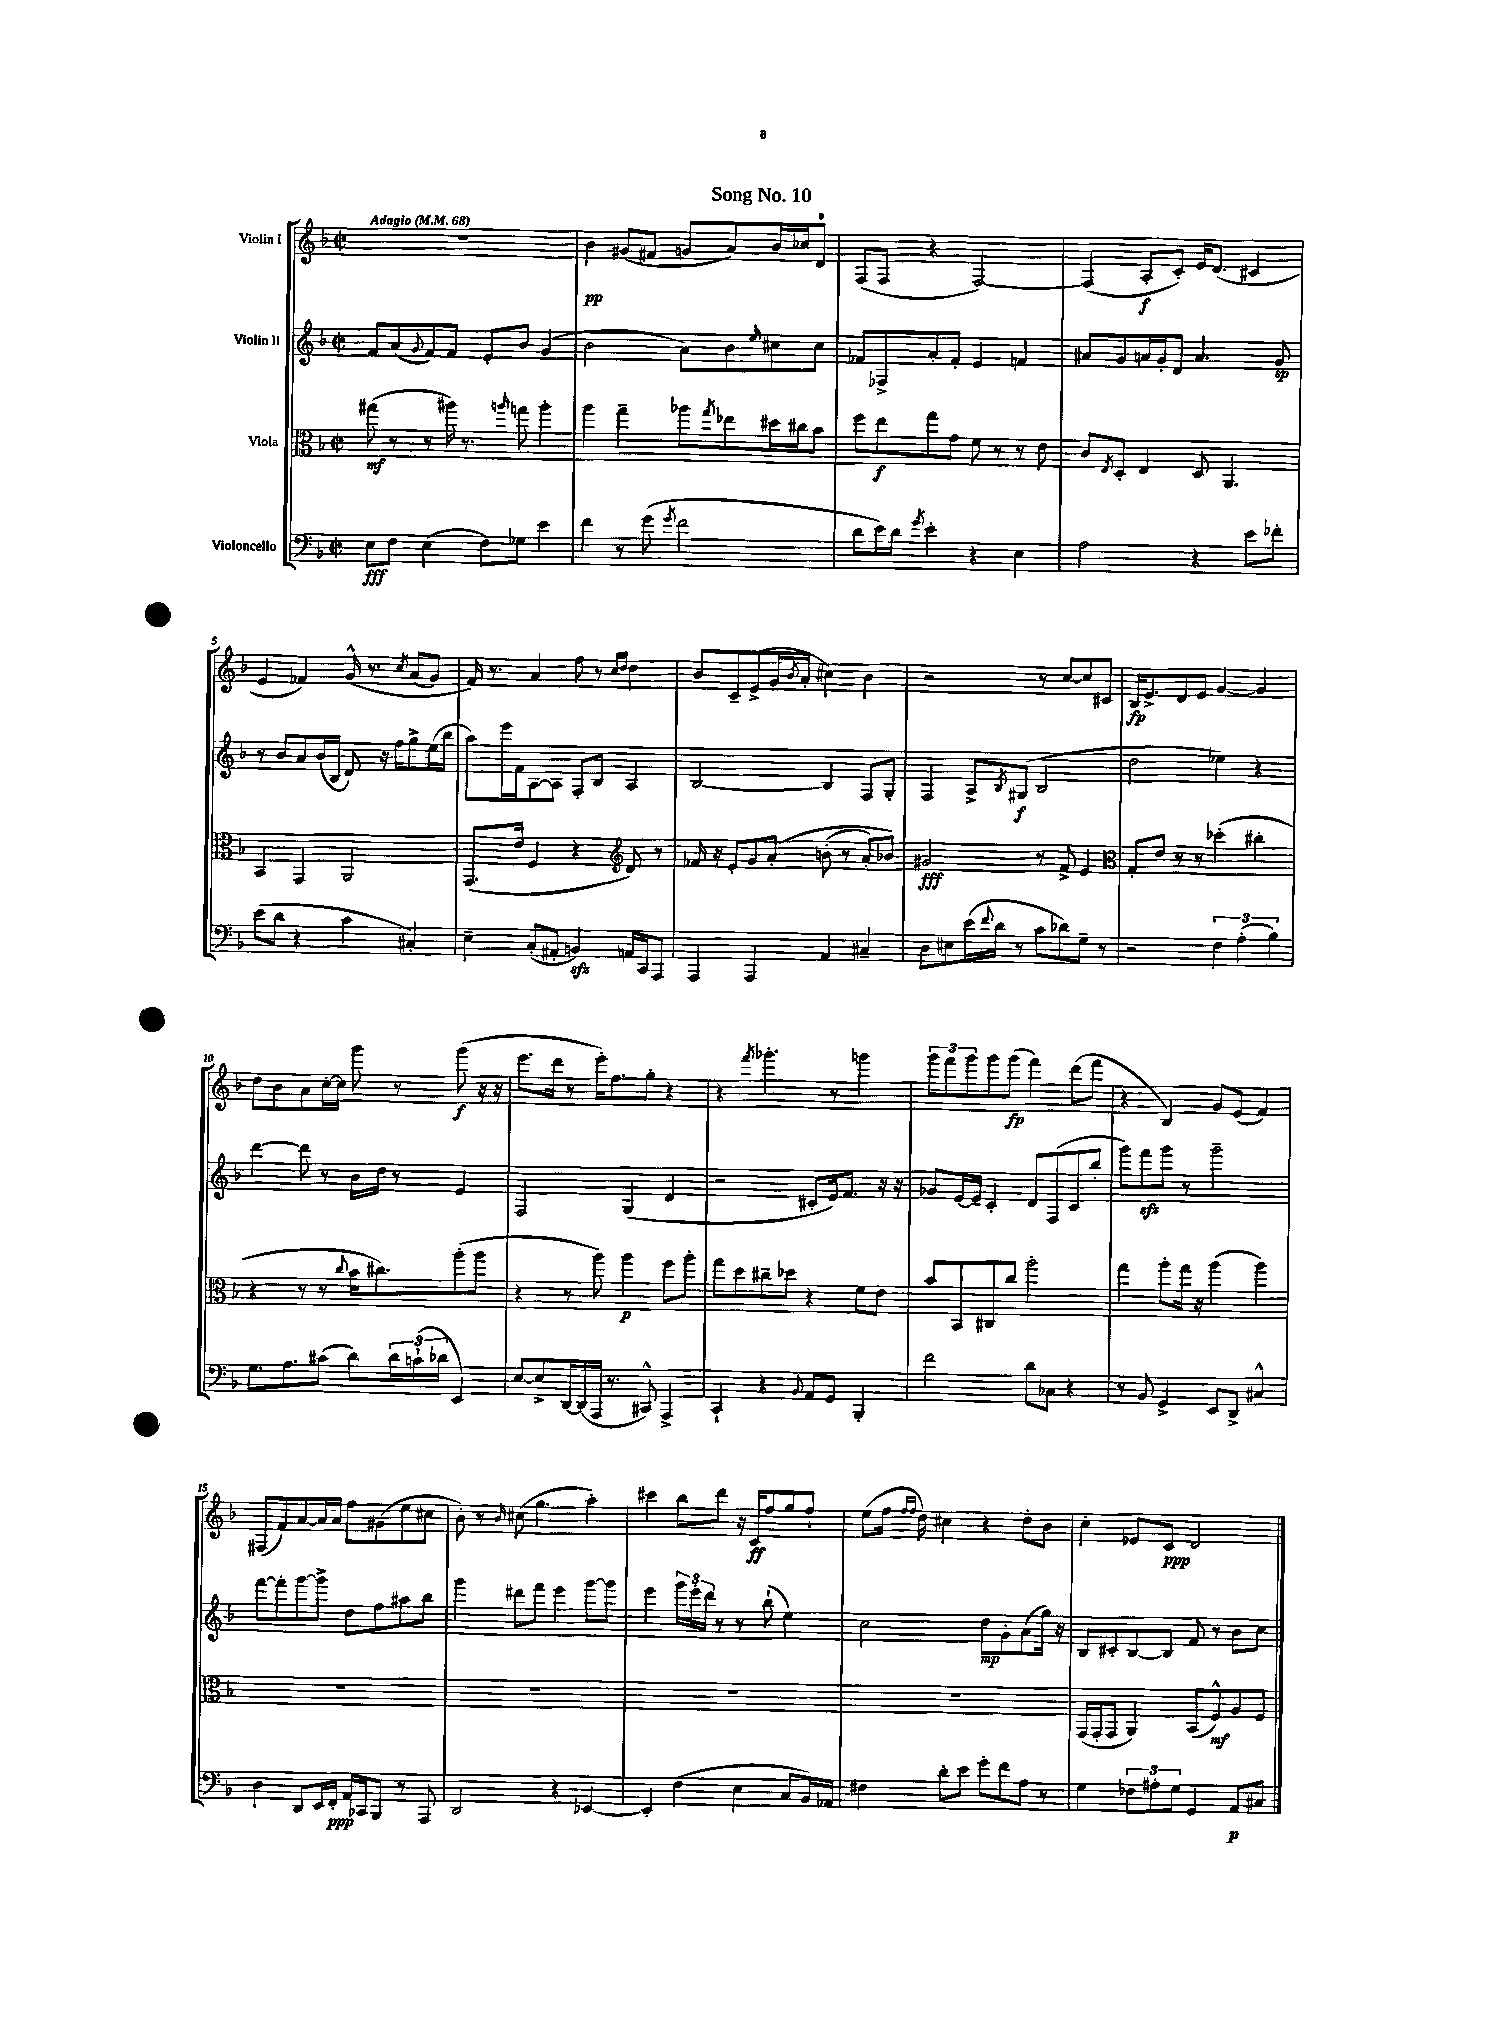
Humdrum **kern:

**kern	**dynam	**kern	**dynam	**kern	**dynam	**kern	**dynam
*part4	*part4	*part3	*part3	*part2	*part2	*part1	*part1
*staff4	*staff4	*staff3	*staff3	*staff2	*staff2	*staff1	*staff1
*I"Violoncello	*	*I"Viola	*	*I"Violin II	*	*I"Violin I	*
*clefF4	*	*clefC3	*	*clefG2	*	*clefG2	*
*k[b-]	*	*k[b-]	*	*k[b-]	*	*k[b-]	*
*M2/2	*	*M2/2	*	*M2/2	*	*M2/2	*
*met(c|)	*	*met(c|)	*	*met(c|)	*	*met(c|)	*
*MM68	*	*MM68	*	*MM68	*	*MM68	*
=1	=1	=1	=1	=1	=1	=1	=1
!	!	!	!	!	!	!LO:TX:a:B:t=Adagio	!
8E\L	fff	(8gg#X\	mf	8f/L	.	1r	.
8F\J	.	8r	.	(8a/	.	.	.
.	.	.	.	8qqg/	.	.	.
(4E\	.	8r	.	8f/)	.	.	.
.	.	16aa#X\)	.	8f/J	.	.	.
.	.	8.r	.	.	.	.	.
8F\L)	.	.	.	8e'/L	.	.	.
.	.	16qqaan/	.	.	.	.	.
8G-X\J	.	8ggn\	.	8b-/J	.	.	.
4e\	.	4aa'\	.	(4g/	.	.	.
=2	=2	=2	=2	=2	=2	=2	=2
4f\	.	4aa\	.	2b-\	.	4b-\	pp
8r	.	4gg~\	.	.	.	(8g#X/L	.
(8g\	.	.	.	.	.	8f#X/J	.
8qg/	.	.	.	.	.	.	.
2f\	.	8aa-X\L	.	8a\L)	.	8gn/L	.
.	.	8qgg/	.	.	.	.	.
.	.	8ee-X\	.	8b-\	.	8a/)	.
.	.	.	.	16qqee/	.	.	.
.	.	16dd#X\L	.	8cc#X\	.	16b-/L	.
.	.	16cc#X\J	.	.	.	16cc-X/J	.
.	.	8b-\J	.	8cc#\J	.	8d/J	.
=3	=3	=3	=3	=3	=3	=3	=3
8d\L	.	8ff\L	.	8f-X/L	.	(8F/L	.
16e\L)	.	8ee\	f	8F-X^/	.	8F/J	.
16d\JJ	.	.	.	.	.	.	.
8qg/	.	.	.	.	.	.	.
4e'\	.	8gg\	.	8a'/	.	4r	.
.	.	8g\J	.	8f-'/J	.	.	.
4r	.	8f\	.	4e/	.	[2F/)	.
.	.	8r	.	.	.	.	.
4E\	.	8r	.	4fn/	.	.	.
.	.	8e\	.	.	.	.	.
=4	=4	=4	=4	=4	=4	=4	=4
2A\	.	8c/L	.	8a#X/L	.	(4F/]	.
.	.	8qE/	.	.	.	.	.
.	.	8D'/J	.	8g/	.	.	.
.	.	4E/	.	16an/L	.	8A'/L	f
.	.	.	.	16g'/J	.	.	.
.	.	.	.	8d/J	.	8c'/J)	.
4r	.	8D/	.	4.a/	.	16e/KL	.
.	.	.	.	.	.	(8.d/J	.
.	.	4.AA/	.	.	.	.	.
8e\L	.	.	.	.	.	4c#X/	.
8f-X'\J	.	.	.	8g/	sp	.	.
!!LO:LB:g=z
=5	=5	=5	=5	=5	=5	=5	=5
(8e\L	.	4BB-/	.	8r	.	4e/	.
8d\J	.	.	.	8b-/L	.	.	.
4r	.	4GG/	.	8a/	.	4f-X/)	.
.	.	.	.	(16b-/L	.	.	.
.	.	.	.	16B-/JJ	.	.	.
4c\	.	2AA/	.	8d/)	.	(16g^^/	.
.	.	.	.	.	.	8.r	.
.	.	.	.	16r	.	.	.
.	.	.	.	16ff\KL	.	.	.
.	.	.	.	.	.	8qcc/	.
4C#X'/)	.	.	.	8gg^\	.	(8a/L	.
.	.	.	.	(16ee\L	.	8g/J)	.
.	.	.	.	16bb-\JJ	.	.	.
=6	=6	=6	=6	=6	=6	=6	=6
4E~\	.	(8.GG/L	.	8aa\L)	.	16f/)	.
.	.	.	.	.	.	8.r	.
.	.	.	.	16eee\L	.	.	.
.	.	16e/Jk	.	16f\J	.	.	.
(8C'/L	.	4F/	.	[8A\	.	4a/	.
8AA#X'/J	.	.	.	8A\J]	.	.	.
4BBnzz/)	.	4r	.	8F'/L	.	8ff\	.
.	.	.	.	8B-/J	.	8r	.
*	*	*clefG2	*	*	*	*	*
.	.	.	.	.	.	16qqcc/LL	.
.	.	.	.	.	.	16qqdd/JJ	.
16AAn/LL	.	8d/)	.	4A/	.	4dd\	.
16CC/J	.	.	.	.	.	.	.
8AAA/J	.	8r	.	.	.	.	.
=7	=7	=7	=7	=7	=7	=7	=7
4AAA/	.	16f-X/	.	[2B-/	.	8b-/L	.
.	.	16r	.	.	.	.	.
.	.	8e'/L	.	.	.	8c~/	.
4AAA/	.	8g/	.	.	.	(8e^/	.
.	.	(8a'/J	.	.	.	16g/L	.
.	.	.	.	.	.	8qb-/	.
.	.	.	.	.	.	16a'/JJ	.
4AA/	.	(8bn'\	.	4B-/]	.	4cc#X\)	.
.	.	8r	.	.	.	.	.
4C#X~/	.	8a'/L)	.	8F/L	.	4b-\	.
.	.	8b-X/J)	.	8G'/J	.	.	.
=8	=8	=8	=8	=8	=8	=8	=8
8D\L	.	2g#X/	fff	4F/	.	2r	.
8E#X\	.	.	.	.	.	.	.
(16e\L	.	.	.	8A^/L	.	.	.
8qqf/	.	.	.	.	.	.	.
16d\JJ	.	.	.	.	.	.	.
.	.	.	.	8qB-/	.	.	.
8r	.	.	.	(8G#X/J	f	.	.
8c\L	.	8r	.	2B-/	.	8r	.
8d-X\)	.	8f^/	.	.	.	[8cc/L	.
8G~\J	.	4e/	.	.	.	8cc/]	.
8r	.	.	.	.	.	8c#X/J	.
=9	=9	=9	=9	=9	=9	=9	=9
*	*	*clefC3	*	*	*	*	*
2r	.	8G'/L	.	2dd\	.	16B-/KL	fp
.	.	.	.	.	.	8.e^/	.
.	.	8e/J	.	.	.	.	.
.	.	8r	.	.	.	8d/	.
.	.	8r	.	.	.	8e/J	.
6F\	.	(4dd-X'\	.	4ee-X\)	.	[4g/	.
(6A'\	.	.	.	.	.	.	.
.	.	4cc#X'\	.	4r	.	4g/]	.
6B-\)	.	.	.	.	.	.	.
!!LO:LB:g=z
=10	=10	=10	=10	=10	=10	=10	=10
8.G\L	.	4r	.	[4ddd\	.	8dd\L	.
.	.	.	.	.	.	8b-\	.
8.A\	.	.	.	.	.	.	.
.	.	8r	.	8ddd\]	.	8a\	.
(8c#X\J	.	8r	.	8r	.	[16cc'\L	.
.	.	.	.	.	.	16cc\JJ]	.
.	.	8qqcc/	.	.	.	.	.
8d\L)	.	16b-\KL	.	16b-\LL	.	8ggg\	.
.	.	8.cc#X\)	.	16dd\JJ	.	.	.
24d\L	.	.	.	8r	.	8r	.
(24cn`\	.	.	.	.	.	.	.
24d-X\JJ	.	.	.	.	.	.	.
4EE/)	.	(8aa'\	.	4e/	.	(8ggg\	f
.	.	8aa\J	.	.	.	16r	.
.	.	.	.	.	.	16r	.
=11	=11	=11	=11	=11	=11	=11	=11
[8E/L	.	4r	.	2F/	.	8.eee\L	.
8E^/]	.	.	.	.	.	.	.
.	.	.	.	.	.	16ddd\Jk	.
[16DD/L	.	8r	.	.	.	8r	.
(16DD/]	.	.	.	.	.	.	.
16AAA/JJ	.	8aa\)	.	.	.	16eee'\KL)	.
8.r	.	.	.	.	.	8.ff\	.
.	.	4aa\	p	(4G/	.	.	.
8CC#X^^/)	.	.	.	.	.	8gg'\J	.
4AAA^/	.	8ff\L	.	4d/	.	4r	.
.	.	8aa'\J	.	.	.	.	.
=12	=12	=12	=12	=12	=12	=12	=12
4CC`/	.	8gg\L	.	2r	.	4r	.
.	.	8dd\	.	.	.	.	.
.	.	.	.	.	.	8qfff/	.
4r	.	8cc#X~\	.	.	.	4.ggg-X'\	.
.	.	8dd-X\J	.	.	.	.	.
8qqBB-/	.	.	.	.	.	.	.
8AA/L	.	4r	.	8c#X'/L	.	.	.
8GG/J	.	.	.	16e/k)	.	8r	.
.	.	.	.	8.f/J	.	.	.
4BBB-'/	.	8f\L	.	.	.	4gggn\	.
.	.	8e\J	.	16r	.	.	.
.	.	.	.	16r	.	.	.
=13	=13	=13	=13	=13	=13	=13	=13
2f\	.	8b-/L	.	8g-X/L	.	12ggg\L	.
.	.	.	.	.	.	12fff\	.
.	.	8BB-/	.	[16e/L	.	.	.
.	.	.	.	.	.	12ggg\	.
.	.	.	.	16e~/JJ]	.	.	.
.	.	8C#X/	.	4c'/	.	8ggg\	.
.	.	8cc/J	.	.	.	(8ggg\J	fp
8d\L	.	2aa'\	.	8d/L	.	4fff\)	.
8C-X\J	.	.	.	(8F/	.	.	.
4r	.	.	.	8c/	.	(8ddd\L	.
.	.	.	.	8bb-'/J	.	8fff\J	.
=14	=14	=14	=14	=14	=14	=14	=14
8r	.	4gg\	.	8ggg\L)	.	4r	.
8BB-/	.	.	.	8fffzz\	.	.	.
4GG^/	.	8aa'\L	.	8ggg\J	.	4B-/)	.
.	.	16gg\Jk	.	8r	.	.	.
.	.	16r	.	.	.	.	.
8EE/L	.	(4aa\	.	2ggg~\	.	8g/L	.
8DD^/J	.	.	.	.	.	(8e/J	.
4C#X^^/	.	4aa\)	.	.	.	4f/)	.
!!LO:LB:g=z
=15	=15	=15	=15	=15	=15	=15	=15
4D\	.	1r	.	[8fff\L	.	(8F#X/L	.
.	.	.	.	8fff'\]	.	8f/)	.
8DD/L	.	.	.	[8ggg\	.	[8a/	.
16EE/L	.	.	.	8ggg^\J]	.	16a/L]	.
16FF'/JJ	ppp	.	.	.	.	16a/JJ	.
16AA/LL	.	.	.	8dd\L	.	8ff\L	.
16CC-X/J	.	.	.	.	.	.	.
8BBB-/J	.	.	.	8ff\	.	(8g#X\	.
8r	.	.	.	8aa#X\	.	8ee\	.
8AAA/	.	.	.	8bb-\J	.	8cc#X\J	.
=16	=16	=16	=16	=16	=16	=16	=16
2DD/	.	1r	.	4ggg\	.	8b-'\)	.
.	.	.	.	.	.	8r	.
.	.	.	.	.	.	16qqb-/	.
.	.	.	.	8ddd#X\L	.	(8cc#X\	.
.	.	.	.	8fff\J	.	4.gg\	.
4r	.	.	.	4eee\	.	.	.
[4EE-X/	.	.	.	[8ggg\L	.	4aa'\)	.
.	.	.	.	8ggg\J]	.	.	.
=17	=17	=17	=17	=17	=17	=17	=17
4EE-'/]	.	1r	.	4eee\	.	4ccc#X\	.
(4F\	.	.	.	24ggg\LL	.	8bb-\L	.
.	.	.	.	24eee'\	.	.	.
.	.	.	.	24ddd\JJ	.	.	.
.	.	.	.	8r	.	8ddd\J	.
4E\	.	.	.	8r	.	16r	.
.	.	.	.	.	.	16c/KL	ff
.	.	.	.	(8bb-`\	.	8ff/	.
8C/L	.	.	.	4ee\)	.	8gg/	.
16BB-/L)	.	.	.	.	.	8ff`/J	.
16AA-X/JJ	.	.	.	.	.	.	.
=18	=18	=18	=18	=18	=18	=18	=18
4F#X\	.	1r	.	2cc\	.	(8ee\L	.
.	.	.	.	.	.	16ff\Jk	.
.	.	.	.	.	.	16qqff/LL	.
.	.	.	.	.	.	16qqff/JJ	.
.	.	.	.	.	.	16dd\)	.
8d'\L	.	.	.	.	.	4cc#X\	.
8e\J	.	.	.	.	.	.	.
8g'\L	.	.	.	8dd\L	mp	4r	.
8f\	.	.	.	8g'\	.	.	.
8A\J	.	.	.	(8a\	.	8dd'\L	.
8r	.	.	.	16gg\Jk)	.	8b-\J	.
.	.	.	.	16r	.	.	.
=19	=19	=19	=19	=19	=19	=19	=19
4G\	.	(16GG/LL	.	8B-/L	.	4cc'\	.
.	.	16GG'/J	.	.	.	.	.
.	.	8GG/J	.	8c#X'/	.	.	.
12F-X\L	.	4AA/)	.	[8B-/	.	8e-X/L	.
12A#X'\	.	.	.	.	.	.	.
.	.	.	.	8B-/J]	.	8c/J	ppp
12G\J	.	.	.	.	.	.	.
4GG/	.	(8BB-/L	.	8f/	.	2d/	.
.	.	8F^^/)	mf	8r	.	.	.
8AA/L	p	8A/	.	8b-\L	.	.	.
8C#X/J	.	8F/J	.	8cc\J	.	.	.
==	==	==	==	==	==	==	==
*-	*-	*-	*-	*-	*-	*-	*-
